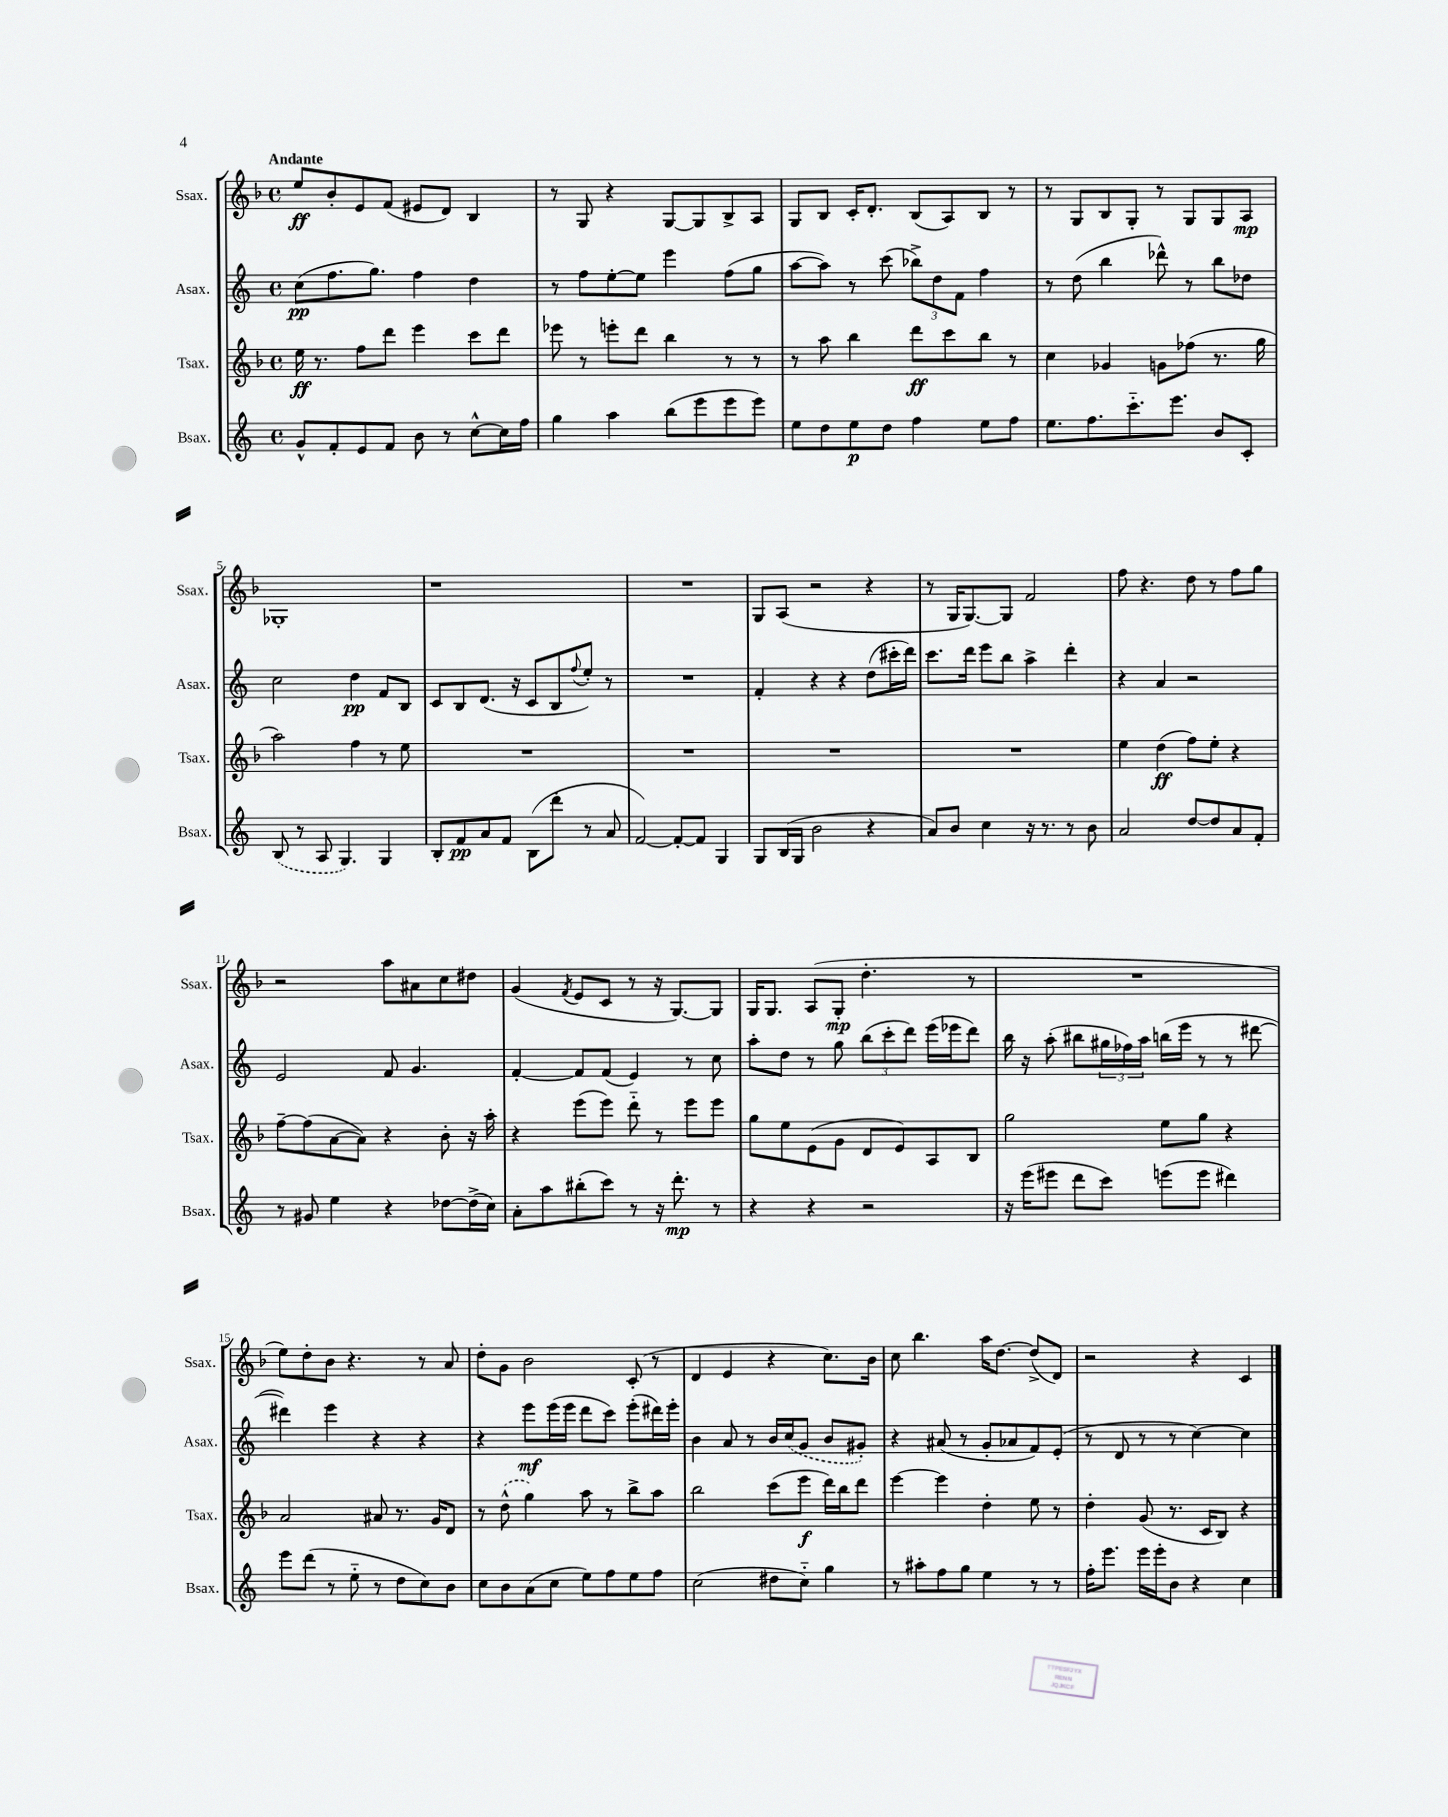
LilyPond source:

<<
\new StaffGroup <<
\new Staff = "s0" \with { instrumentName = "Ssax." shortInstrumentName = "Ssax." } {
    \clef treble \key f \major \defaultTimeSignature \time 4/4 \tempo "Andante"
    e''8\ff bes'8-. e'8 f'8( eis'8 d'8) bes4 |
    r8 g8 r4 g8~ g8 bes8-> a8 |
    g8 bes8 c'16-. d'8.-. bes8( a8) bes8 r8 |
    r8 g8 bes8 g8-. r8 g8 g8 a8\mp |
    ges1-. |
    r1 |
    R1 |
    g8 a8( r2 r4 |
    r8 g16 g8.~) g8 f'2 |
    f''8 r4. d''8 r8 f''8 g''8 |
    r2 a''8 ais'8 c''8 dis''8 |
    g'4( \acciaccatura { f'8 } e'8 c'8 r8 r16 g8.~) g8 |
    g16 g8. a8( g8-.\mp d''4.-. r8 |
    R1 |
    e''8) d''8-. bes'8 r4. r8 a'8 |
    d''8-. g'8 bes'2 c'8-.( r8 |
    d'4 e'4 r4 c''8.) bes'16 |
    c''8 bes''4. a''16 d''8.~ d''8->( d'8) |
    r2 r4 c'4 \bar "|." |
}
\new Staff = "s1" \with { instrumentName = "Asax." shortInstrumentName = "Asax." } {
    \clef treble \key c \major \defaultTimeSignature \time 4/4
    c''8\pp( f''8. g''8.) f''4 d''4 |
    r8 f''8 e''8~-. e''8 e'''4 f''8( g''8 |
    a''8~ a''8) r8 c'''8( \tuplet 3/2 { bes''8->) d''8 f'8 } f''4 |
    r8 d''8( b''4 des'''8-^) r8 b''8 des''8 |
    c''2 d''4\pp f'8 b8 |
    c'8 b8 d'8.( r16 c'8 b8 \appoggiatura { f''8 } e''8-.) r8 |
    R1 |
    f'4-. r4 r4 d''8( cis'''16-. d'''16) |
    c'''8. d'''16 e'''8 b''8 a''4-> d'''4-. |
    r4 a'4 r2 |
    e'2 f'8 g'4. |
    f'4~-. f'8 f'8( e'4) r8 c''8 |
    a''8-. d''8 r8 g''8 \tuplet 3/2 { b''8( c'''8-. d'''8) } e'''16( ees'''16 d'''8) |
    b''16 r16 a''8-.( bis''8 \tuplet 3/2 { gis''16 fes''16) a''16 } b''16( e'''16 r8 r8 dis'''8~ |
    dis'''4) e'''4 r4 r4 |
    r4 e'''8\mf e'''16( e'''16 d'''8 c'''8) e'''8-.( dis'''16) e'''16-. |
    b'4 a'8 r8 b'16 \once \slurDashed c''16( g'8 b'8 gis'8-.) |
    r4 ais'8( r8 g'8-. aes'8 f'8) e'8-.( |
    r8 d'8 r8 r8 c''4~) c''4 \bar "|." |
}
\new Staff = "s2" \with { instrumentName = "Tsax." shortInstrumentName = "Tsax." } {
    \clef treble \key f \major \defaultTimeSignature \time 4/4
    e''16\ff r8. f''8 d'''8 e'''4 c'''8 d'''8 |
    ees'''8 r8 e'''8-. d'''8 bes''4 r8 r8 |
    r8 a''8 bes''4 d'''8\ff c'''8 bes''8 r8 |
    c''4 ges'4 g'8 fes''8( r8. g''16 |
    a''2) f''4 r8 e''8 |
    R1 |
    R1 |
    R1 |
    R1 |
    e''4 d''4\ff( f''8) e''8-. r4 |
    f''8~-- f''8( a'8~ a'8) r4 bes'8-. r16 a''16-. |
    r4 e'''8( e'''8) d'''8-_ r8 e'''8 e'''8 |
    g''8 e''8 e'8( g'8 d'8 e'8) a8 bes8 |
    g''2 e''8 g''8 r4 |
    a'2 ais'8 r8. g'16 d'8 |
    r8 \once \slurDashed d''8-^( g''4) a''8 r8 bes''8-> a''8 |
    bes''2 c'''8( e'''8\f d'''16) bes''16 d'''8 |
    e'''4~ e'''4 d''4-. e''8 r8 |
    d''4-. g'8( r8. c'16 bes8) r4 \bar "|." |
}
\new Staff = "s3" \with { instrumentName = "Bsax." shortInstrumentName = "Bsax." } {
    \clef treble \key c \major \defaultTimeSignature \time 4/4
    g'8-^ f'8-. e'8 f'8 b'8 r8 c''8~-^ c''16 f''16 |
    g''4 a''4 b''8( e'''8 e'''8 e'''8) |
    e''8 d''8 e''8\p d''8 f''4 e''8 f''8 |
    e''8. f''8. c'''8.-_ e'''8. b'8 c'8-. |
    \once \slurDashed b8( r8 a8 g4.) g4 |
    b8-. f'8\pp a'8 f'8 b8( d'''8-. r8 a'8 |
    f'2~) f'8~-. f'8 g4 |
    g8 b16( g16 b'2 r4 |
    a'8) b'8 c''4 r16 r8. r8 b'8 |
    a'2 d''8~ d''8 a'8 f'8-. |
    r8 gis'8 e''4 r4 des''8~ des''16->( c''16) |
    a'8-. a''8 bis''8-.( c'''8) r8 r16 d'''8.-.\mp r8 |
    r4 r4 r2 |
    r16 e'''16( eis'''8 d'''8 c'''8) e'''8( e'''8 dis'''4) |
    e'''8 d'''8( r8 e''8-_ r8 d''8 c''8) b'8 |
    c''8 b'8 a'8( c''8 e''8) f''8 e''8 f''8 |
    c''2( dis''8 c''8-_) g''4 |
    r8 ais''8-. f''8 g''8 e''4 r8 r8 |
    f''16-. e'''8. e'''16 e'''16-. b'8 r4 c''4 \bar "|." |
}
>>
>>
